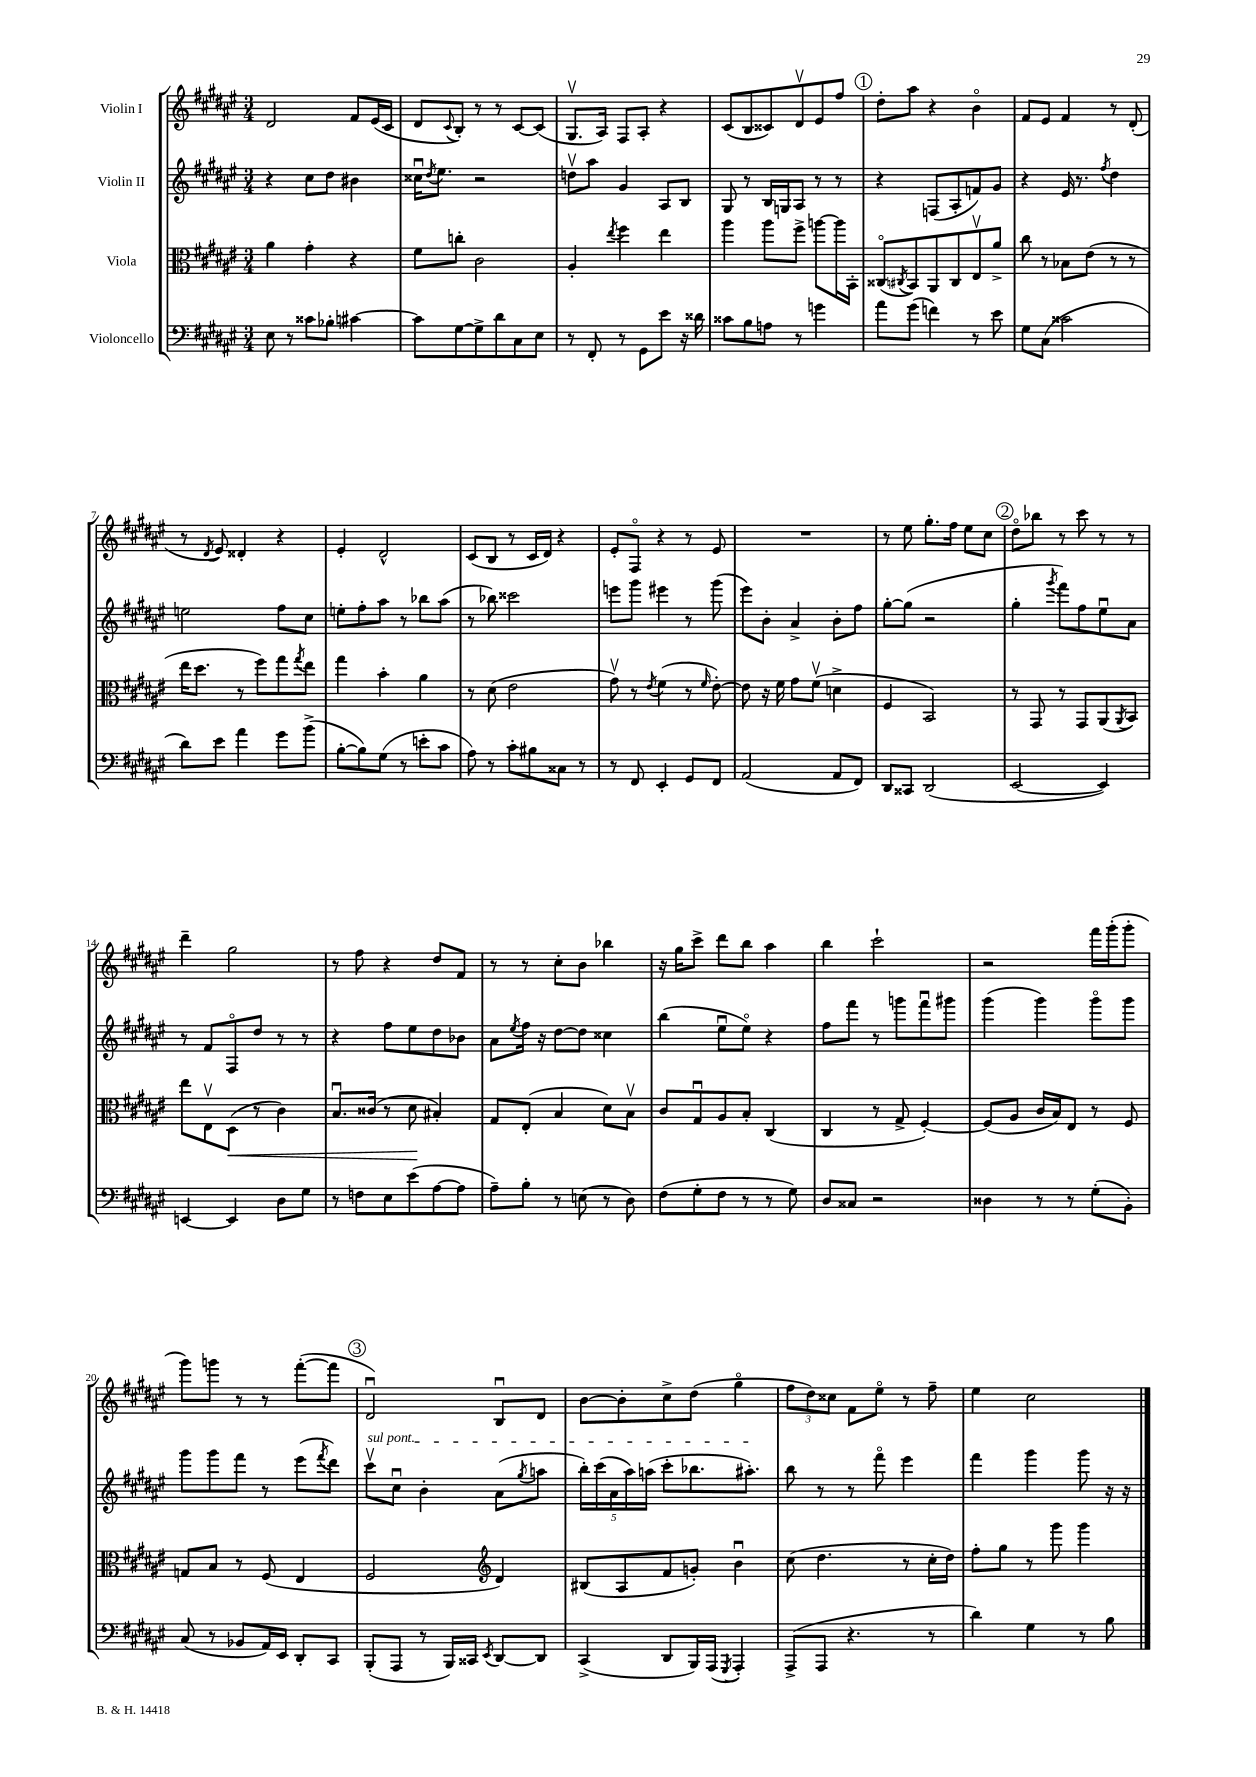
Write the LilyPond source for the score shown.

<<
\new StaffGroup <<
\new Staff = "s0" \with { instrumentName = "Violin I" } {
    \clef treble \key fis \major \numericTimeSignature \time 3/4
    dis'2 fis'8 eis'16( cis'16 |
    dis'8 \appoggiatura { cis'8 } b8-.) r8 r8 cis'8~ cis'8( |
    gis8.\upbow ais16) fis8 ais8-. r4 |
    cis'8( b8 cisis'8) dis'8\upbow eis'8 fis''8 |
    \mark \markup { \circle "1" } dis''8-. ais''8 r4 b'4\flageolet |
    fis'8 eis'8 fis'4 r8 dis'8-.( |
    r8 \acciaccatura { dis'8 } eis'8) disis'4-. r4 |
    eis'4-. dis'2-^ |
    cis'8( b8 r8 cis'16 dis'16) r4 |
    eis'8-. fis8\flageolet r4 r8 eis'8 |
    R2. |
    r8 eis''8 gis''8.-. fis''16 eis''8 cis''8 |
    \mark \markup { \circle "2" } dis''8\flageolet bes''8 r8 cis'''8 r8 r8 |
    dis'''4-- gis''2 |
    r8 fis''8 r4 dis''8 fis'8 |
    r8 r8 cis''8-. b'8 bes''4 |
    r16 gis''16 cis'''8-> dis'''8 b''8 ais''4 |
    b''4 cis'''2-! |
    r2 fis'''16 gis'''16-.( gis'''8-. |
    gis'''8) g'''8 r8 r8 fis'''8~-.( fis'''8 |
    \mark \markup { \circle "3" } dis'2\downbow) b8\downbow dis'8 |
    b'8~ b'8-. cis''8-> dis''8( gis''4\flageolet |
    \tuplet 3/2 { fis''8 dis''8) cisis''8 } fis'8 eis''8\flageolet r8 fis''8-- |
    eis''4 cis''2 \bar "|." |
}
\new Staff = "s1" \with { instrumentName = "Violin II" } {
    \clef treble \key fis \major \numericTimeSignature \time 3/4
    r4 cis''8 dis''8 bis'4 |
    cisis''16\downbow \acciaccatura { dis''8 } eis''8. r2 |
    d''8\upbow ais''8 gis'4 ais8 b8 |
    gis8 r8 b16 g16 ais8 r8 r8 |
    \mark \markup { \circle "1" } r4 f8( ais8-. f'8) gis'8 |
    r4 eis'16 r8. \acciaccatura { fis''8 } dis''4 |
    e''2 fis''8 cis''8 |
    e''8-. fis''8-. ais''8 r8 bes''8 ais''8( |
    r8 bes''8) cisis'''2 |
    e'''8 gis'''8 eis'''4 r8 gis'''8( |
    eis'''8) b'8-. ais'4-> b'8-. fis''8 |
    gis''8~-. gis''8( r2 |
    \mark \markup { \circle "2" } gis''4-. \acciaccatura { gis'''8 } fis'''8) fis''8 eis''8\downbow ais'8 |
    r8 fis'8 fis8\flageolet dis''8 r8 r8 |
    r4 fis''8 eis''8 dis''8 bes'8 |
    ais'8 \acciaccatura { eis''8 } fis''16 r16 dis''8~ dis''8 cisis''4 |
    b''4( eis''8\downbow eis''8\flageolet) r4 |
    fis''8 fis'''8 r8 g'''8 fis'''8\downbow gis'''8 |
    gis'''4( gis'''4) gis'''8\flageolet gis'''8 |
    gis'''8 gis'''8 fis'''8 r8 eis'''8( \acciaccatura { fis'''8 } dis'''8) |
    \mark \markup { \circle "3" } \once \override TextSpanner.bound-details.left.text = \markup { \italic "sul pont." } cis'''8\upbow\startTextSpan cis''8\downbow b'4-. ais'8( \acciaccatura { gis''8 } a''8 |
    \tuplet 5/4 { b''16-.) cis'''16( ais'16 ais''16) a''16( } cis'''8-. bes''8. ais''8.-.\stopTextSpan) |
    b''8 r8 r8 fis'''8\flageolet eis'''4 |
    fis'''4 gis'''4 gis'''8 r16 r16 \bar "|." |
}
\new Staff = "s2" \with { instrumentName = "Viola" } {
    \clef alto \key fis \major \numericTimeSignature \time 3/4
    ais'4 gis'4-. r4 |
    fis'8 c''8-. cis'2 |
    ais4-. \acciaccatura { eis''8 } fis''4 eis''4 |
    ais''4 ais''8 fis''8-> a''8~ a''16 b,16-. |
    \mark \markup { \circle "1" } cisis8\flageolet( \acciaccatura { cis8 } b,8) ais,8 cis8 eis8\upbow ais'8-> |
    cis''8 r8 bes8 eis'8( r8 r8 |
    eis''16 dis''8. r8 fis''8) gis''8 \acciaccatura { gis''8 } eis''8 |
    gis''4 b'4-. ais'4 |
    r8 dis'8( eis'2 |
    gis'8\upbow) r8 \acciaccatura { eis'8 } fis'4( r8 \grace { fis'16 } eis'8~-.) |
    eis'8 r16 fis'16 gis'8 fis'8\upbow( d'4-> |
    fis4 b,2) |
    \mark \markup { \circle "2" } r8 gis,8 r8 gis,8 ais,8( \acciaccatura { ais,8 } b,8) |
    eis''8 eis8\upbow dis8\<( r8 cis'4) |
    b8.\downbow cisis'16( r8 dis'8\! bis4-.) |
    gis8 eis8-.( b4 dis'8) b8\upbow |
    cis'8 gis8\downbow ais8 b8-. cis4( |
    cis4 r8 gis8-> fis4~-.) |
    fis8( ais8 cis'16 b16) eis8 r8 fis8 |
    g8 b8 r8 fis8( eis4 |
    \mark \markup { \circle "3" } fis2 \clef treble dis'4) |
    bis8( ais8 fis'8 g'8-.) b'4\downbow |
    cis''8( dis''4. r8 cis''16-. dis''16) |
    fis''8-. gis''8 r8 gis'''8 gis'''4 \bar "|." |
}
\new Staff = "s3" \with { instrumentName = "Violoncello" } {
    \clef bass \key fis \major \numericTimeSignature \time 3/4
    eis8 r8 cisis'8 bes8-. cis'4~ |
    cis'8 gis8~ gis8-> dis'8 cis8 eis8 |
    r8 fis,8-. r8 gis,8 eis'8 r16 disis'16 |
    cisis'8 b8 a8 r8 g'4 |
    \mark \markup { \circle "1" } ais'8 gis'8( f'4) r8 eis'8 |
    gis8 cis8( cisis'2 |
    dis'8) eis'8 ais'4 gis'8 b'8->( |
    b8~-. b8) gis8( r8 e'8-. cis'8 |
    ais8) r8 cis'8-. bis8 cisis8 r8 |
    r8 fis,8 eis,4-. gis,8 fis,8 |
    ais,2( ais,8 fis,8) |
    dis,8 cisis,8 dis,2( |
    \mark \markup { \circle "2" } eis,2~ eis,4) |
    e,4~ e,4 dis8 gis8 |
    r8 f8 eis8 eis'8( ais8~ ais8 |
    ais8--) b8-. r8 e8( r8 dis8) |
    fis8( gis8-. fis8 r8 r8 gis8) |
    dis8 cisis8 r2 |
    disis4 r8 r8 gis8-.( b,8-.) |
    cis8( r8 bes,8 ais,16) eis,16 dis,8-. cis,8 |
    \mark \markup { \circle "3" } b,,8-.( ais,,8 r8 b,,16) cisis,16 \acciaccatura { eis,8 } dis,8~ dis,8 |
    cis,4->( dis,8 b,,16) ais,,16( \acciaccatura { gis,,8 } ais,,4-.) |
    ais,,8->( ais,,8 r4. r8 |
    dis'4) gis4 r8 b8 \bar "|." |
}
>>
>>
